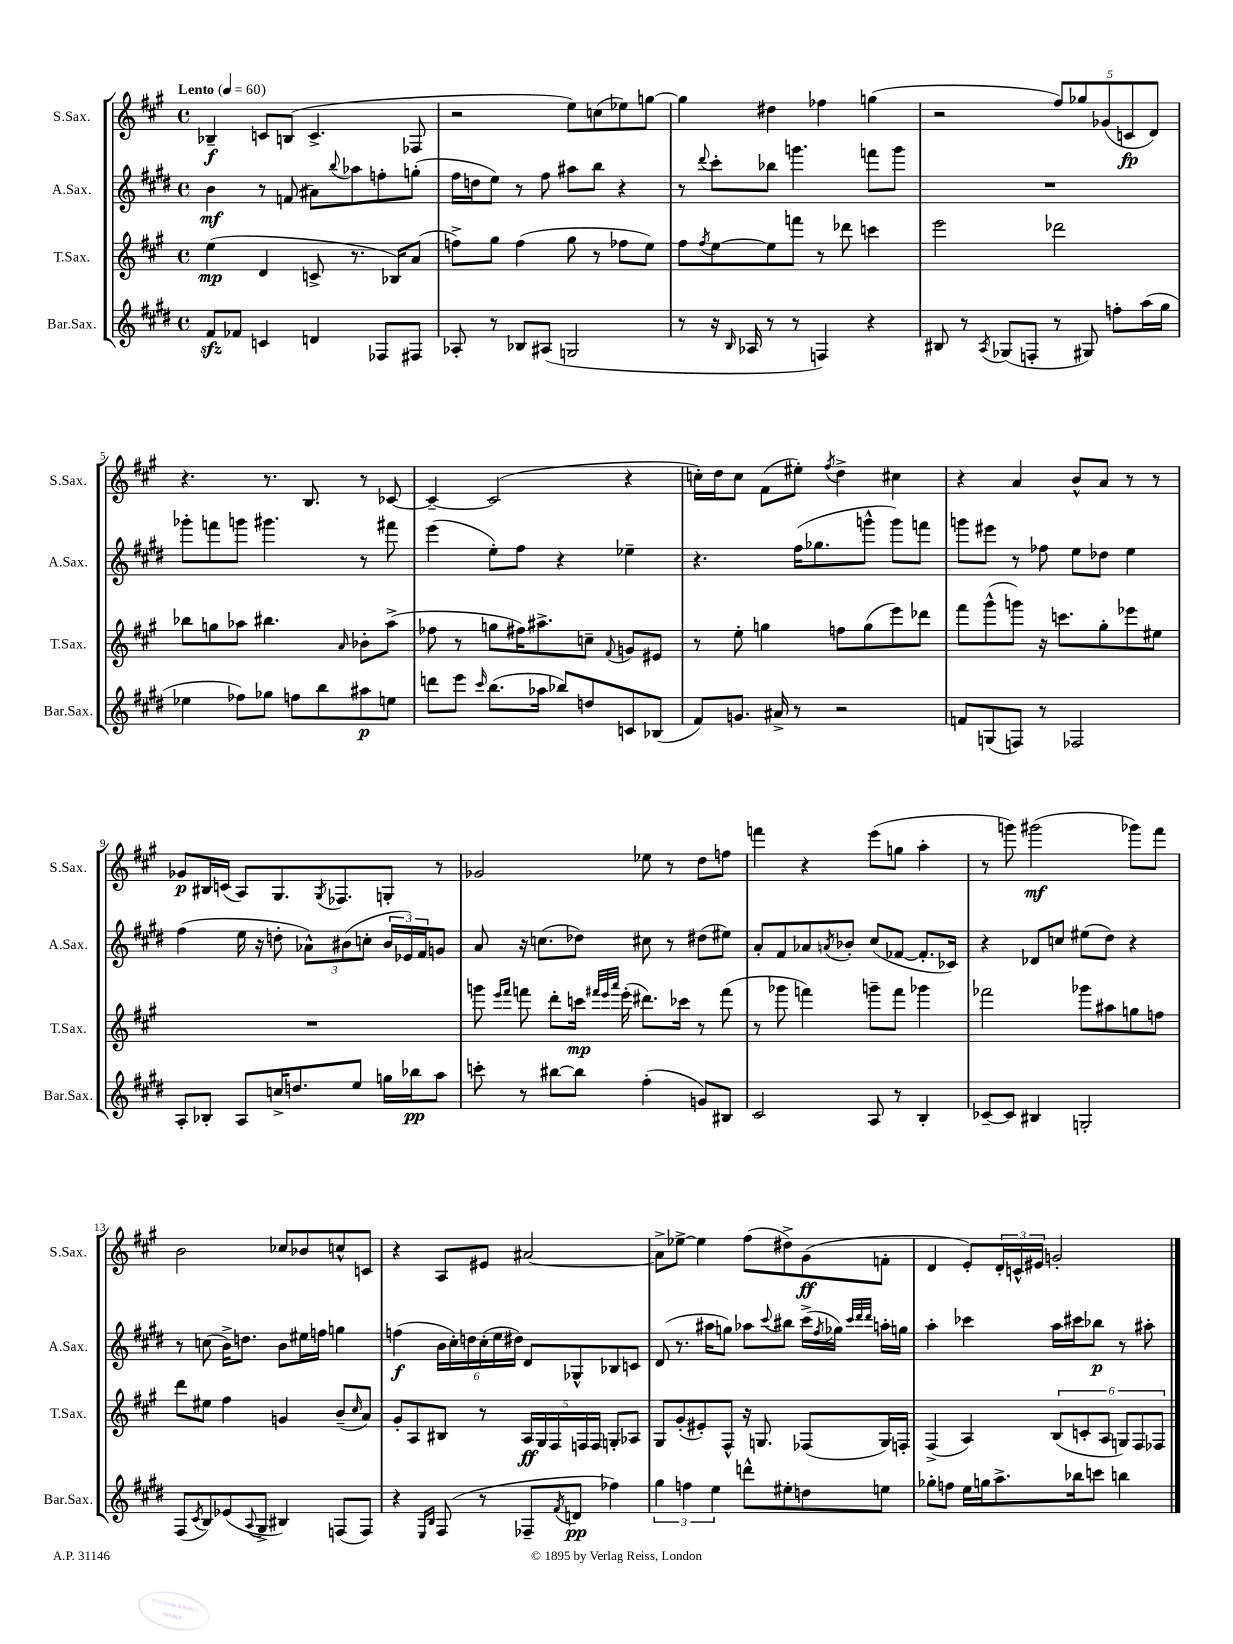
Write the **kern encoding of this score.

**kern	**dynam	**kern	**dynam	**kern	**dynam	**kern	**dynam
*part4	*part4	*part3	*part3	*part2	*part2	*part1	*part1
*staff4	*staff4	*staff3	*staff3	*staff2	*staff2	*staff1	*staff1
*I"Bar.Sax.	*	*I"T.Sax.	*	*I"A.Sax.	*	*I"S.Sax.	*
*I'Bar.Sax.	*	*I'T.Sax.	*	*I'A.Sax.	*	*I'S.Sax.	*
*clefG2	*	*clefG2	*	*clefG2	*	*clefG2	*
*k[f#c#g#d#]	*	*k[f#c#g#]	*	*k[f#c#g#d#]	*	*k[f#c#g#]	*
*M4/4	*	*M4/4	*	*M4/4	*	*M4/4	*
*met(c)	*	*met(c)	*	*met(c)	*	*met(c)	*
*MM60	*	*MM60	*	*MM60	*	*MM60	*
=1	=1	=1	=1	=1	=1	=1	=1
!	!	!	!	!	!	!LO:TX:a:B:t=Lento	!
8f#zz/L	.	(4ee\	mp	4b\	mf	4B-X~/	f
8f-X/J	.	.	.	.	.	.	.
4cn/	.	4d/	.	8r	.	8cn/L	.
.	.	.	.	(8fn/	.	(8Bn/J	.
4dn/	.	8cn^/	.	8a#X\L)	.	4.c^/	.
.	.	.	.	8qqbb/	.	.	.
.	.	8.r	.	8aa-X\	.	.	.
8F-X/L	.	.	.	8ffn'\	.	.	.
.	.	16B-X/KL)	.	.	.	.	.
8F#X/J	.	(8a/J	.	(8ggn'\J	.	8F-X/	.
=2	=2	=2	=2	=2	=2	=2	=2
8A-X'/	.	8ffn^\L)	.	16ff#\LL	.	2r	.
.	.	.	.	16ddn\J	.	.	.
8r	.	8gg#\J	.	8ee\J)	.	.	.
8B-X/L	.	(4ff\	.	8r	.	.	.
(8A#X/J	.	.	.	8ff#\	.	.	.
2Gn/	.	8gg#\	.	8aa#X\L	.	8ee\L)	.
.	.	8r	.	8bb\J	.	(8ccn\	.
.	.	8ff-X\L	.	4r	.	8ee-X\)	.
.	.	8ee\J)	.	.	.	[8ggn\J	.
=3	=3	=3	=3	=3	=3	=3	=3
8r	.	8ff#\L	.	8r	.	4gg\]	.
.	.	8qff#/	.	8qqddd#/	.	.	.
16r	.	[8ee\	.	8ccc#'\L	.	.	.
16qqB/	.	.	.	.	.	.	.
16A-X/	.	.	.	.	.	.	.
8r	.	8ee\]	.	8bb-X\J	.	4dd#X\	.
8r	.	8fffn\J	.	4.gggn\	.	.	.
4Fn/)	.	8r	.	.	.	4ff-X\	.
.	.	8ddd-X\	.	.	.	.	.
4r	.	4cccn\	.	8fffn\L	.	(4ggn\	.
.	.	.	.	8ggg\J	.	.	.
=4	=4	=4	=4	=4	=4	=4	=4
8B#X/	.	2eee\	.	1r	.	2r	.
8r	.	.	.	.	.	.	.
8qA/	.	.	.	.	.	.	.
(8G-X/L	.	.	.	.	.	.	.
8Fn'/J	.	.	.	.	.	.	.
8r	.	2ddd-X\	.	.	.	10ff#/L)	.
.	.	.	.	.	.	10gg-X/	.
8G#X/)	.	.	.	.	.	.	.
.	.	.	.	.	.	(10g-X/	.
8ffn'\L	.	.	.	.	.	.	.
.	.	.	.	.	.	10cn/	fp
(16aa\L	.	.	.	.	.	.	.
.	.	.	.	.	.	10d/J)	.
16gg#\JJ	.	.	.	.	.	.	.
!!LO:LB:g=z
=5	=5	=5	=5	=5	=5	=5	=5
4ee-X\	.	8bb-X\L	.	8ggg-X'\L	.	4.r	.
.	.	8ggn\	.	8fffn\	.	.	.
8ff-X\L)	.	8aa-X\J	.	8gggn\J	.	.	.
8gg-X\J	.	4.bb#X\	.	4.ggg#X\	.	8.r	.
8ffn\L	.	.	.	.	.	.	.
.	.	.	.	.	.	8.B/	.
8bb\	.	.	.	.	.	.	.
.	.	16qqa/	.	.	.	.	.
8aa#X\	p	8b-X'\L	.	8r	.	8r	.
8een\J	.	(8aa-^\J	.	8fff#X\	.	[8c-X/	.
=6	=6	=6	=6	=6	=6	=6	=6
8dddn\L	.	8ff-X\	.	(4eee\	.	4c-~/_	.
8eee\J	.	8r	.	.	.	.	.
16qqccc#/	.	.	.	.	.	.	.
(8.bb\L	.	8ggn\L	.	8ee'\L)	.	(2c-/]	.
.	.	16ff#X\K)	.	8ff#\J	.	.	.
16aa-X\Jk	.	8.aa#X^\	.	.	.	.	.
8bb-X/L)	.	.	.	4r	.	.	.
8ddn/	.	8ccn~\J	.	.	.	.	.
.	.	8qqf#/	.	.	.	.	.
8cn/	.	8gn/L	.	4ee-X~\	.	4r	.
(8B-X/J	.	8e#X/J	.	.	.	.	.
=7	=7	=7	=7	=7	=7	=7	=7
8f#/L)	.	8r	.	4.r	.	16ccn'\LL)	.
.	.	.	.	.	.	16dd\J	.
8.gn/J	.	8ee'\	.	.	.	8cc\J	.
.	.	4ggn\	.	.	.	(8f#\L	.
16a#X^/	.	.	.	.	.	.	.
8r	.	.	.	(16ff#\KL	.	8ee#X'\J)	.
.	.	.	.	8.gg-X\	.	.	.
.	.	.	.	.	.	8qff#/	.
2r	.	8ffn\L	.	.	.	4dd^\	.
.	.	(8gg\	.	8gggn^^\J	.	.	.
.	.	8eee\)	.	8ggg\L)	.	4cc#X\	.
.	.	8ddd-X\J	.	8fffn\J	.	.	.
=8	=8	=8	=8	=8	=8	=8	=8
8fn/L	.	8fff#\L	.	8gggn\L	.	4r	.
(8Gn/	.	(8ggg#^^\	.	8eee#X\J	.	.	.
8Fn/J)	.	8gggn\J)	.	8r	.	4a/	.
8r	.	16r	.	8ff-X\	.	.	.
.	.	8.cccn\L	.	.	.	.	.
2F-X/	.	.	.	8ee\L	.	8b^^/L	.
.	.	8gg#'\	.	8dd-X\J	.	8a/J	.
.	.	8eee-X\	.	4ee\	.	8r	.
.	.	8ee#X\J	.	.	.	8r	.
!!LO:LB:g=z
=9	=9	=9	=9	=9	=9	=9	=9
8A'/L	.	1r	.	(4ff#\	.	8g-X/L	p
8B-X'/J	.	.	.	.	.	16B#X/L	.
.	.	.	.	.	.	(16cn/JJ	.
8A/L	.	.	.	16ee\	.	8A/L)	.
.	.	.	.	16r	.	.	.
16ccn^/K	.	.	.	8ddn'\	.	8.G#/	.
8.ddn/	.	.	.	.	.	.	.
.	.	.	.	12a-X^^\L)	.	.	.
.	.	.	.	.	.	8qG#/	.
.	.	.	.	.	.	8.F-X/	.
.	.	.	.	(12b#X\	.	.	.
8ee/J	.	.	.	.	.	.	.
.	.	.	.	12ccn'\J	.	.	.
16ggn\LL	.	.	.	24b#/LL	.	8Gn'/J	.
.	.	.	.	24e-X/)	.	.	.
16bb-X\J	pp	.	.	.	.	.	.
.	.	.	.	24f#/J	.	.	.
8aa\J	.	.	.	8gn/J	.	8r	.
=10	=10	=10	=10	=10	=10	=10	=10
8cccn'\	.	8gggn\	.	8a/	.	2g-X/	.
.	.	16qqeee/LL	.	.	.	.	.
.	.	16qqfff#/JJ	.	.	.	.	.
8r	.	8fffn\	.	16r	.	.	.
.	.	.	.	(8.ccn\L	.	.	.
[8bb#X\L	.	8ddd'\L	.	.	.	.	.
8bb#\J]	.	16cccn\Jk	mp	8dd-X\J)	.	.	.
.	.	32qqfff#X/LLL	.	.	.	.	.
.	.	32qqeee/	.	.	.	.	.
.	.	32qqaaa/JJJ	.	.	.	.	.
.	.	(16eee'\	.	.	.	.	.
(4ff#'\	.	8.ddd#X\L)	.	8cc#X\	.	8ee-X\	.
.	.	.	.	8r	.	8r	.
.	.	16ccc-X\Jk	.	.	.	.	.
8gn/L)	.	8r	.	(8dd#X\L	.	8dd\L	.
8B#X/J	.	(8fff#\	.	8ee#X\J)	.	8ffn\J	.
=11	=11	=11	=11	=11	=11	=11	=11
2c#/	.	8r	.	8a'/L	.	4fffn\	.
.	.	8ggg-X\	.	8f#/	.	.	.
.	.	4fffn\)	.	8a-X/	.	4r	.
.	.	.	.	8qan/	.	.	.
.	.	.	.	8b-X'/J	.	.	.
8A/	.	8gggn~\L	.	(8cc#/L	.	(8eee\L	.
8r	.	8fff\J	.	[8f-X/J	.	8ggn\J	.
4B'/	.	4ggg-X\	.	8.f-'/L]	.	4aa'\	.
.	.	.	.	16c-X/Jk)	.	.	.
=12	=12	=12	=12	=12	=12	=12	=12
[8c-X~/L	.	2fff-X\	.	4r	.	8r	.
8c-/J]	.	.	.	.	.	8gggn\)	.
4B#X/	.	.	.	8d-X/L	.	(2ggg#X\	mf
.	.	.	.	8ccn/J	.	.	.
2Gn'/	.	8ggg-X\L	.	(8ee#X\L	.	.	.
.	.	8aa#X\	.	8dd#\J)	.	.	.
.	.	8ggn\	.	4r	.	8ggg-X\L)	.
.	.	8ffn\J	.	.	.	8fff#\J	.
!!LO:LB:g=z
=13	=13	=13	=13	=13	=13	=13	=13
(8F#/L	.	8ddd\L	.	8r	.	2b\	.
8qc#/	.	.	.	.	.	.	.
8B/)	.	8ee#X\J	.	(8ccn\	.	.	.
(8e-X/	.	4ff#\	.	16b^\KL)	.	.	.
.	.	.	.	8.ddn\J	.	.	.
8qqA/	.	.	.	.	.	.	.
8G#^/J	.	.	.	.	.	.	.
4B#X/)	.	4gn/	.	8b\L	.	8cc-X/L	.
.	.	.	.	16ee#X\L	.	8b-X/	.
.	.	.	.	16ffn\JJ	.	.	.
(8Fn/L	.	(8b~/L	.	4ggn\	.	8ccn^^/	.
.	.	16qqcc#/	.	.	.	.	.
8F/J)	.	8a/J)	.	.	.	8cn/J	.
=14	=14	=14	=14	=14	=14	=14	=14
4r	.	8g#'/L	.	(4ffn\	f	4r	.
.	.	8A/	.	.	.	.	.
16qqE/LL	.	.	.	.	.	.	.
16qqB/JJ	.	.	.	.	.	.	.
(8F#/	.	8B#X/J	.	24b\LL	.	8A/L	.
.	.	.	.	24cc#'\)	.	.	.
.	.	.	.	24ddn\	.	.	.
8r	.	8r	.	(24cc#'\	.	8e#X/J	.
.	.	.	.	24ee\	.	.	.
.	.	.	.	24dd#X\JJ)	.	.	.
8F-X~/L	.	20A/LL	ff	8d#/L	.	[2a#X/	.
.	.	20G#/	.	.	.	.	.
.	.	20F#/	.	.	.	.	.
8qf#/	.	.	.	.	.	.	.
8dn/J	pp	.	.	8G-X^^/	.	.	.
.	.	20Fn/	.	.	.	.	.
.	.	20F/JJ	.	.	.	.	.
4ff-X\)	.	8Gn'/L	.	8B-X/	.	.	.
.	.	8A-X/J	.	8cn/J	.	.	.
=15	=15	=15	=15	=15	=15	=15	=15
6gg#\	.	8G#/L	.	(8d#/	.	8a#^\L]	.
.	.	(8g#'/	.	8.r	.	[8ee-X^\J	.
6ffn\	.	.	.	.	.	.	.
.	.	8e#X'/)	.	.	.	4ee-\]	.
.	.	.	.	16aa#X\KL	.	.	.
6ee\	.	.	.	.	.	.	.
.	.	8F#^^/J	.	8ggn\J)	.	.	.
8dddn^^\L	.	16r	.	8aa-X\L	.	(8ff#\L	.
.	.	8.Gn/	.	.	.	.	.
.	.	.	.	8qqccc#/	.	.	.
8ee#X'\	.	.	.	8bb#X\J	.	8dd#X^\)	.
8ddn\	.	(8F-X/L	.	(16ccc#^\LL	.	(8g#\	ff
.	.	.	.	8qff#/	.	.	.
.	.	.	.	16gg-X\JJ)	.	.	.
.	.	.	.	32qqccc#/LLL	.	.	.
.	.	.	.	32qqddd#/	.	.	.
.	.	.	.	32qqddd#/JJJ	.	.	.
8een\J	.	16G/L)	.	16aan'\LL	.	8fn'\J	.
.	.	16Fn'/JJ	.	16ggn\JJ	.	.	.
=16	=16	=16	=16	=16	=16	=16	=16
8gg-X'\L	.	(4F#^/	.	4aa'\	.	4d/	.
8ffn\J	.	.	.	.	.	.	.
16ee\LL	.	4A/)	.	4ccc-X\	.	8e'/L)	.
16ggn\J	.	.	.	.	.	.	.
8.aa^\	.	.	.	.	.	24d'/L	.
.	.	.	.	.	.	24cn^^/	.
.	.	.	.	.	.	24e#X/JJ	.
.	.	(12B/L	.	16aa\LL	.	2gn'/	.
16bb-X\k	.	.	.	16ccc#X\J	.	.	.
.	.	12cn'/	.	.	.	.	.
8cccn\J	.	.	.	8bb-X\J	p	.	.
.	.	12A/J	.	.	.	.	.
4bbn\	.	12Gn/L)	.	8r	.	.	.
.	.	12F#/	.	.	.	.	.
.	.	.	.	8aa#X'\	.	.	.
.	.	12F-X/J	.	.	.	.	.
==	==	==	==	==	==	==	==
*-	*-	*-	*-	*-	*-	*-	*-
